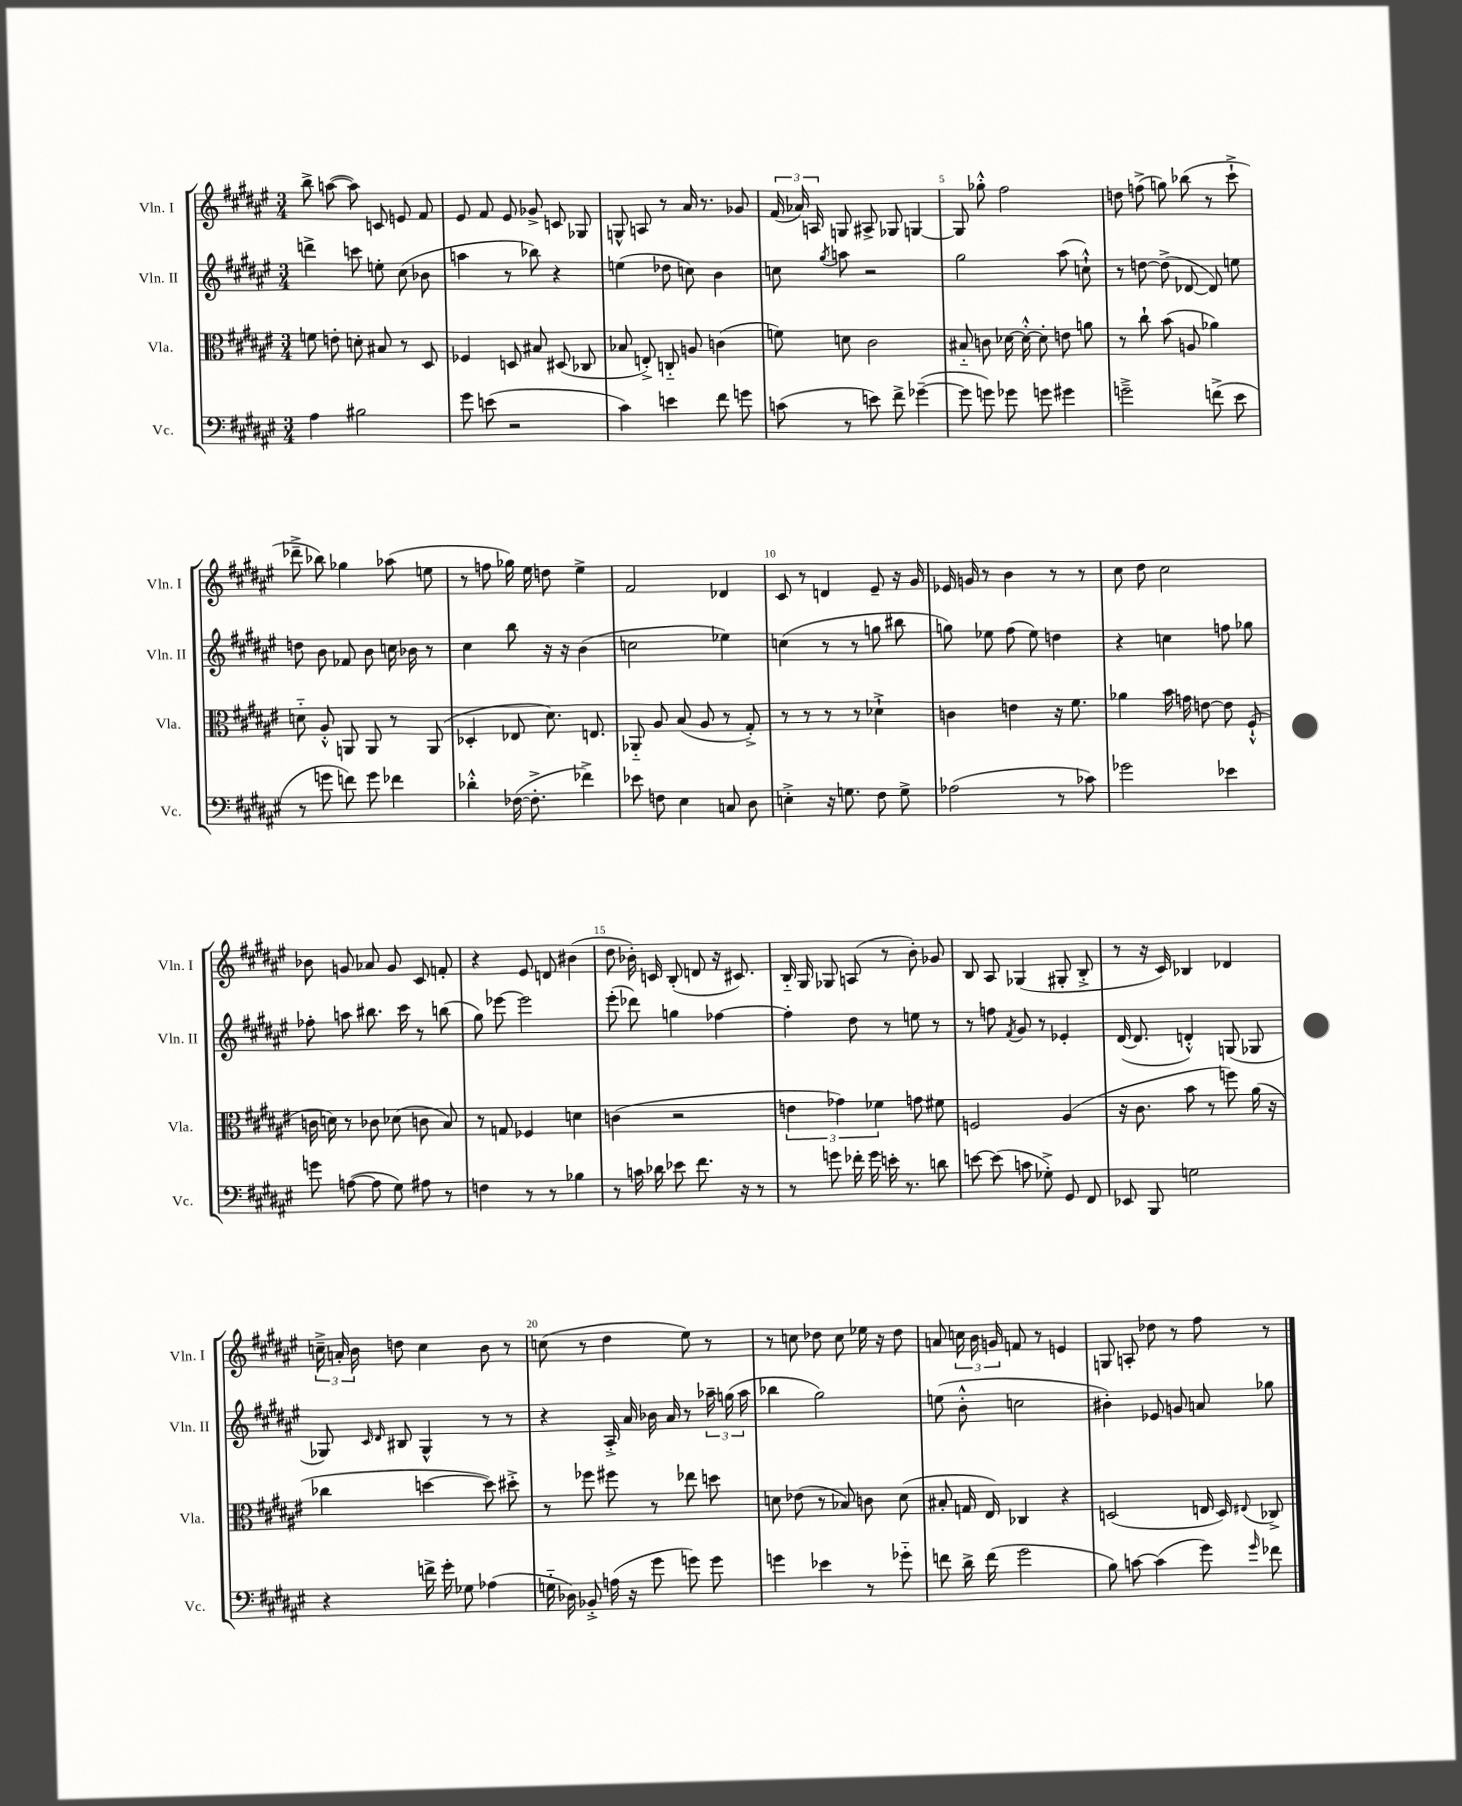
<<
\new StaffGroup <<
\new Staff = "s0" \with { instrumentName = "Vln. I" shortInstrumentName = "Vln. I" } {
    \clef treble \key fis \major \numericTimeSignature \time 3/4
    \autoBeamOff b''8-> a''8~( a''8) c'8 e'8 fis'8 |
    eis'8 fis'8 eis'8 ges'8-> c'8 ges8 |
    g8-^ a8 r8 ais'16 r8. ges'8 |
    \tuplet 3/2 { fis'16( aes'16) a16 } g8 ais8-> ges8 g4~ |
    g8 ges''8-.-^ fis''2 |
    d''8 f''8->( g''8) bes''8( r8 cis'''8-!-> |
    des'''8---> bes''8) ges''4 aes''8( e''8 |
    r8 f''8 ges''16) eis''16 d''8 eis''4-> |
    fis'2 des'4 |
    cis'8 r8 d'4 eis'8-- r16 gis'16 |
    ees'16 g'16 r8 b'4 r8 r8 |
    cis''8 dis''8 cis''2 |
    bes'8 g'8 aes'8 g'8 cis'8 f'8-. |
    r4 eis'8 d'8 bis'4( |
    dis''8 bes'16-.) c'16 b8-.( d'8 r16 cis'8.) |
    b16-_ gis16 ges8 a8( r8 b'8-.) ges'8 |
    b8 ais8 ges4( gis8-. b8-.-> |
    r8 r16 cis'16) bes4 des'4 |
    \tuplet 3/2 { c''16---> a'16-. b'16 } d''8 c''4 b'8 r8 |
    c''8( r8 dis''4 eis''8) r8 |
    r8 c''8 des''8 c''8 ees''16 r16 des''8 |
    a'8 \tuplet 3/2 { c''16 b'16 g'16 } f'8 r8 e'4 |
    g8 a8-. des''8 r8 fis''8 r8 \bar "|." |
}
\new Staff = "s1" \with { instrumentName = "Vln. II" shortInstrumentName = "Vln. II" } {
    \clef treble \key fis \major \numericTimeSignature \time 3/4
    \autoBeamOff d'''4-> c'''8 e''8-. cis''8( bes'8 |
    a''4 r8 bes''8) r4 |
    e''4( des''8 c''8) b'4 |
    c''8 \acciaccatura { gis''8 } a''8 r2 |
    gis''2 ais''8( c''8-!-^) |
    r8 d''8~ d''8->( des'8~ des'8) e''8 |
    d''8 b'8 fes'8 b'8 c''16 bes'16 r8 |
    cis''4 b''8 r16 r16 b'4( |
    c''2 ees''4) |
    c''4( r8 r8 g''8 bis''8 |
    g''8) ees''8 fis''8( ees''8) d''4 |
    r4 c''4 f''8 ges''8 |
    fes''8-. a''8 bis''8. cis'''16 r8 b''8( |
    gis''8) ees'''8~ ees'''2 |
    eis'''8-.( des'''8) g''4 fes''4~ |
    fes''4-. dis''8 r8 e''8 r8 |
    r8 f''8 \acciaccatura { fis'8 } gis'8 r8 ees'4-. |
    dis'16~( dis'8. d'4-.-^) g8( ges8 |
    ges8) \grace { cis'16 dis'16 } bis8 ges4-^ r8 r8 |
    r4 ais16-.-> ais'16 bes'16 ais'16 r8 \tuplet 3/2 { aes''16-- g''16( aes''16 } |
    bes''4 gis''2) |
    e''8( b'8-.-^ c''2 |
    bis'4-.) ees'8 g'8 a'8 ges''8 \bar "|." |
}
\new Staff = "s2" \with { instrumentName = "Vla." shortInstrumentName = "Vla." } {
    \clef alto \key fis \major \numericTimeSignature \time 3/4
    \autoBeamOff f'8 e'8-. d'8-. bis8 r8 dis8 |
    fes4 d8 bis8 dis8( ces8 |
    bes8 e8-.->) c8-_ a8 c'4( |
    f'8) d'8 cis'2 |
    bis8-_ c'8 des'16~ des'16~-.-^ des'8-. e'8 a'8 |
    r8 cis''8-! b'8( a8 aes'4) |
    d'8-_ ais8-.-^ a,8 a,8 r8 a,8( |
    des4-. ees8 dis'8.) e8. |
    aes,8-_ ais8 b8( ais8 r8 gis8-.->) |
    r8 r8 r8 r8 des'4-!-> |
    c'4 e'4 r16 fis'8. |
    aes'4 b'16 g'16 e'8~ e'8 fis8-!-^( |
    c'16 d'16) r8 ces'8 des'8( c'8 b8) |
    r8 g8 fes4 d'4 |
    c'4( r2 |
    \tuplet 3/2 { e'4 ges'4) fes'4 } g'8 fis'8 |
    f2 ais4( |
    r16 cis'8. b'8 r8 f''8) ais'16( r16 |
    ces''4 d''4~ d''8) dis''8-.-> |
    r8 fes''8 fis''8 r8 ees''8 d''8 |
    d'8 ees'8( r8 bes8) c'8 d'8( |
    bis8-. g16 eis16) ces4 r4 |
    d2( e16 d16) \appoggiatura { eis8 } ces8-> \bar "|." |
}
\new Staff = "s3" \with { instrumentName = "Vc." shortInstrumentName = "Vc." } {
    \clef bass \key fis \major \numericTimeSignature \time 3/4
    \autoBeamOff ais4 bis2 |
    gis'8 e'8( r2 |
    cis'4) e'4 fis'8 g'8 |
    c'8( r8 e'8) fis'8-> ges'4~--( |
    ges'8 g'8) ges'8 g'8 gis'4 |
    g'2---> f'8->( eis'8 |
    r8 g'8 f'8) g'8 fes'4 |
    des'4-.-^ fes16~( fes8.-.-> fes'4->) |
    ees'8 f8 eis4 c8 dis8 |
    e4-.-> r16 g8. fis8 g8-> |
    aes2( r8 ces'8) |
    ges'2 ees'4 |
    g'8 a8~( a8 gis8) ais8 r8 |
    f4 r8 r8 bes4 |
    r8 c'16 des'16 ees'8 fis'8. r16 r8 |
    r8 g'8 fes'16-. g'16 e'16-. r8. d'8 |
    e'8~ e'8( c'8 ges8-.->) gis,8 fis,8 |
    ees,8 b,,8 g2 |
    r4 f'16-> gis'16-. ges8 aes4( |
    g16-_ des16) bes,8-.-> a16( r16 gis'8 g'8) g'8 |
    g'4 ees'4 r8 ges'8-_ |
    f'8 dis'16-> f'16( gis'2 |
    b8) c'8~ c'4( gis'8) \grace { gis'16 } fes'8 \bar "|." |
}
>>
>>
\layout { \context { \Score \override BarNumber.break-visibility = ##(#f #t #t) barNumberVisibility = #(every-nth-bar-number-visible 5) } }
